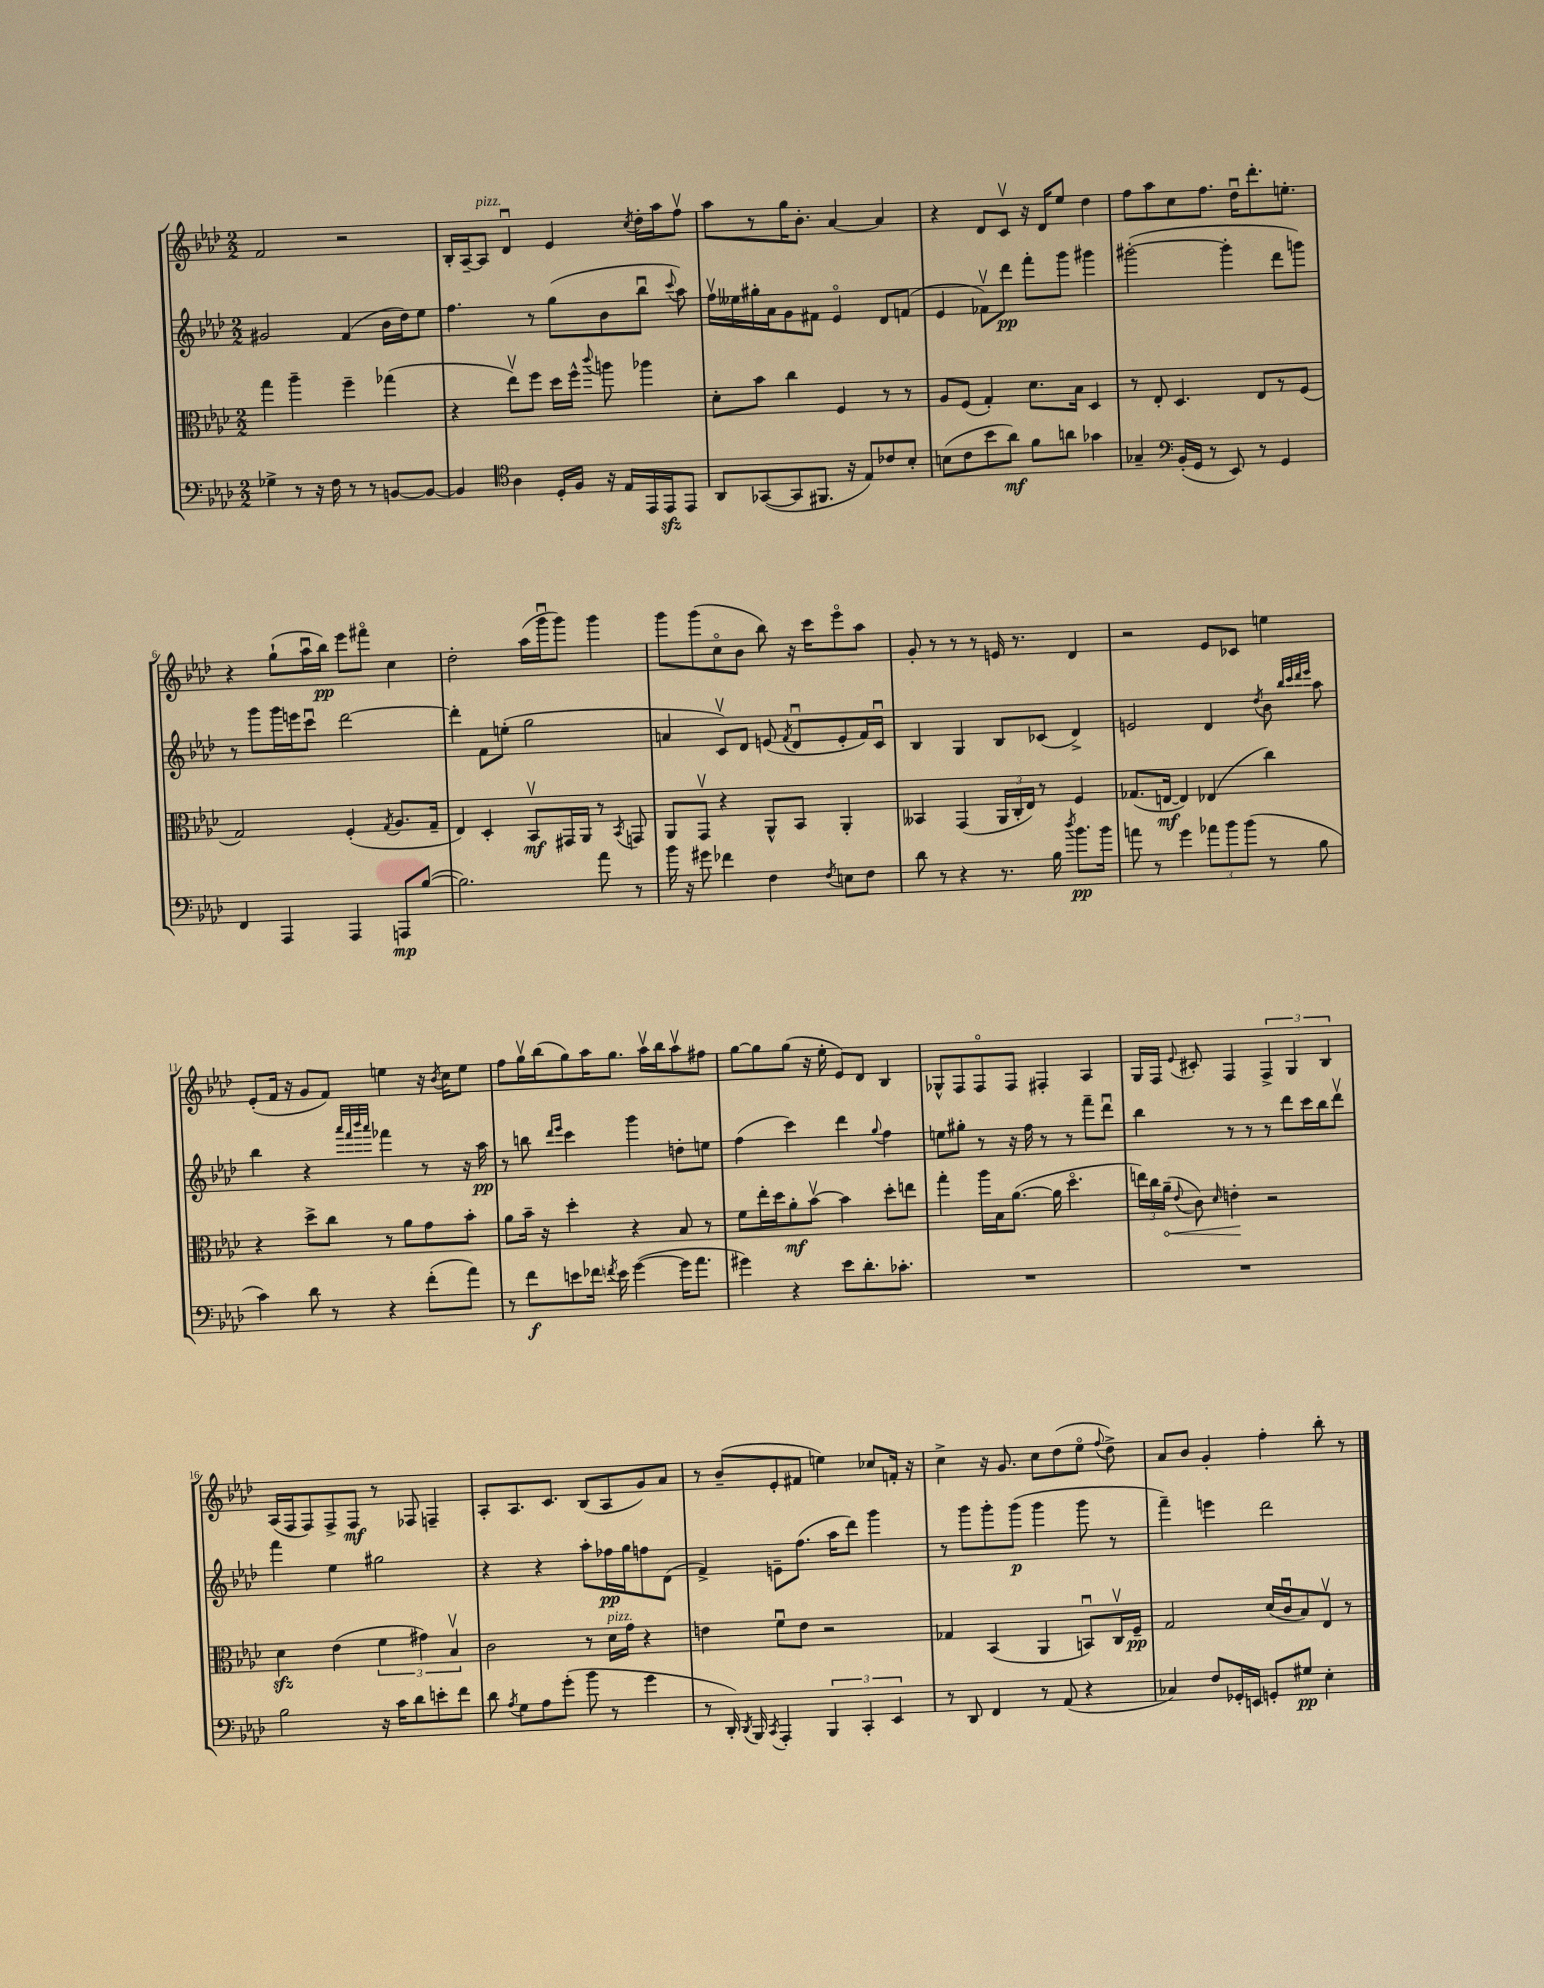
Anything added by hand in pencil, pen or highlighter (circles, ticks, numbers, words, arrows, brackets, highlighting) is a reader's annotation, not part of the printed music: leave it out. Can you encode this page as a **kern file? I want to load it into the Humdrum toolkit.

**kern	**kern	**kern	**kern
*staff4	*staff3	*staff2	*staff1
*clefF4	*clefC3	*clefG2	*clefG2
*k[b-e-a-d-]	*k[b-e-a-d-]	*k[b-e-a-d-]	*k[b-e-a-d-]
*M2/2	*M2/2	*M2/2	*M2/2
4G-^	4gg	2g#	2f
8r	4aa-~	.	.
16r	.	.	.
16F	.	.	.
8r	4ff~	(4f	2r
8r	.	.	.
[8BB	(4gg-	16b-	.
.	.	16dd-)	.
8BB_	.	8ee-	.
=	=	=	=
4BB]	4r	4.ff	16B-'
.	.	.	[16A-~
.	.	.	8A-]
*clefC4	*	*	*
4A-	8ee-v)	.	4d-u
.	8ff	8r	.
16D-'	16dd-	(8gg	4e-
16F	16ff^^	.	.
.	8qqccc	.	.
16r	8aa	8b-	.
16E-	.	.	.
.	.	.	8qcc
16EE-	4aa-	8bb-u	16dd-'
16EE-	.	.	16aa-
.	.	8qqccc	.
8EE-	.	8aa-)	8ffv
=	=	=	=
8AA-	8d-'	16ffv	8aa-
.	.	16ee--	.
([8GG-	8b-	16gg#'	8r
.	.	16a-	.
8GG-]	4cc	8g	16gg
.	.	.	8.b-'
8.FF#	.	8f#	.
.	4F	4e-o	[4a-
16r	.	.	.
8E-)	.	.	.
8c-	8r	8d-	4a-]
8B-'	8r	(8f	.
=	=	=	=
(8B	8A-	4e-	4r
8c	(8F	.	.
8b-	4G')	8f-v)	8d-
8a-)	.	8ddd-	8cv
8f	8.d-	8fff'	16r
.	.	.	16d-
8a	.	8ggg	8ee-
.	16B-	.	.
4g-	4D-	4ggg#	4dd-
=	=	=	=
4G-~	8r	([2ggg#'	8ff
.	8E-'	.	8aa-
*clefF4	*	*	*
(16BB-'	4.D-	.	8cc
16GG	.	.	.
8r	.	.	8.ff
8EE-)	.	4ggg#']	.
.	.	.	16dd-u
8r	8E-	.	8.ddd-'
4GG	8r	8ddd-	.
.	.	.	8.ee'
.	(8F	8ggg)	.
=	=	=	=
4FF	2G)	8r	4r
.	.	8ggg	.
4AAA-	.	16ggg	(8gg`
.	.	16eee	.
.	.	8cccu	16aa-u
.	.	.	16bb-)
4AAA-	(4F'	[2ddd-	8eee-
.	.	.	8fff#o
.	8qG	.	.
8AAA	8.A-	.	4cc
([8B-	.	.	.
.	16G~	.	.
=	=	=	=
2.B-])	4E-)	4ddd-']	2dd-'
.	4D-'	8f	.
.	.	(8ee'	.
.	8BB-v	2gg	(16aa-
.	.	.	16gggu
.	16GG#	.	8ggg)
.	16AA-	.	.
8a-	8r	.	4ggg
.	8qBB-	.	.
8r	8GG	.	.
=	=	=	=
16b-	8AA-	4a	8ggg
16r	.	.	.
8g#	8GGv	.	(8ggg
4f-	4r	8cv)	8cco
.	.	8d-	8b-
4F	8AA-^^	(8e	8bb-)
.	.	8qf	.
.	8BB-	8d-u	16r
.	.	.	16ccc
8qF	.	.	.
8E	4AA-'	8e'	8eee-o
8F	.	16f)	8aa-
.	.	16cu	.
=	=	=	=
8d-	4BB--	4B-	8g'
8r	.	.	8r
4r	(4GG	4G	8r
.	.	.	8r
8.r	24AA-	8B-	16e
.	24C'	.	.
.	.	.	8.r
.	24E-)	.	.
.	8r	(8c-	.
16B-	.	.	.
8qdd-	.	.	.
8.b-	4F	4d-^)	4d-
16b-	.	.	.
=	=	=	=
8a	(8.G-	2e	2r
8r	.	.	.
.	[16E	.	.
4g	4E])	.	.
12a-	(4E-	4d-	8e-
12b-	.	.	.
.	.	.	8c-
(12b-	.	.	.
.	.	8qdd-	.
8r	4cc)	8b-	4ee
.	.	32qqbb-	.
.	.	32qqccc	.
.	.	32qqddd-	.
.	.	32qqeee-	.
8B-	.	8aa-	.
=	=	=	=
4c)	4r	4bb-	(8e-'
.	.	.	16f
.	.	.	16r
8d-	8dd-^	4r	8g
8r	8cc	.	8f)
.	.	32qqaaa-	.
.	.	32qqfff	.
.	.	32qqbbb-	.
.	.	32qqaaa-	.
4r	8r	4fff-	4ee
.	8a-	.	.
(8f'	8g	8r	16r
.	.	.	8qb-
.	.	.	16cc
8a-)	8b-'	16r	8ee
.	.	16aa-	.
=	=	=	=
8r	8a-	8r	8ff
8f	16b-~	8bb	16ggv
.	16r	.	(16bb-
.	.	16qqddd-	.
.	.	16qqeee-	.
8e	4dd-'	4ccc	8gg)
16f-	.	.	16aa-
8qf	.	.	.
16e	.	.	8.gg
([4g	4r	4ggg	.
.	.	.	16aa-v
.	.	.	16bb-
16g]	8B-	8dd'	8aa-v
8.a-	.	.	.
.	8r	8ee	8ff#
=	=	=	=
4g#)	8f	(4ff	[8gg
.	16ee-'	.	8gg]
.	16dd-	.	.
4r	8a-'	4ccc)	(8gg
.	[8b-v	.	16r
.	.	.	16ee-'
8e-	4b-]	4ddd-	8e-)
8.d-'	.	.	8d-
.	.	8qqgg	.
.	8dd-'	4ff	4B-
8.c-'	.	.	.
.	8ee	.	.
=	=	=	=
1r	4gg'	8ee	8G-^^
.	.	8gg#'	8F
.	16aa-	8r	8Fo
.	16B-	.	.
.	([8.a-	16r	8F
.	.	16ff	.
.	.	8r	4F#'
.	16a-]	.	.
.	4.dd-o	8r	.
.	.	8fff~	4A-
.	.	8ddd-u	.
=	=	=	=
1r	24ee)	4bb-	16G
.	24cc	.	.
.	.	.	16F
.	(24a-~	.	.
.	8qqe-	.	8qqe-
.	8c)	.	8c#'
.	16qqd-	.	.
.	4e'	8r	4F
.	.	8r	.
.	2r	8r	6F^
.	.	8ddd-	.
.	.	.	6G
.	.	16ccc	.
.	.	16bb-	.
.	.	.	6B-
.	.	8ddd-v	.
=	=	=	=
2B-	4d-	4fff	(16A-
.	.	.	16F
.	.	.	8F)
.	(4e-	4ee-	8F^
.	.	.	8F
16r	6f	2gg#	8r
16c	.	.	.
8d-	.	.	8F-
.	6g#)	.	.
8e'	.	.	4F~
.	6B-v	.	.
8f	.	.	.
=	=	=	=
8d-	2c	4r	8A-'
8qA-	.	.	.
8G	.	.	8.A-
8A-	.	4r	.
.	.	.	8.c
(8g'	.	.	.
8b-	8r	8aa-'	(8B-
8r	16d-	16ff-	8A-
.	16g	16gg	.
4g	4r	8ff	8g)
.	.	(8d-	8a-
=	=	=	=
8r	4e	4f^)	8r
16DD-')	.	.	(8b-~
8qDD-	.	.	.
16BBB-	.	.	.
8qCC	.	.	.
4AAA-'	8fu	8e~	8e-'
.	8e	(8.ff	8f#
6BBB-	2r	.	4ee)
.	.	16aa-	.
.	.	8ddd-)	.
6CC'	.	.	.
.	.	4ggg	8cc-
6EE-	.	.	.
.	.	.	16f'
.	.	.	16r
=	=	=	=
8r	4G-	8r	4cc^
8DD-	.	8ggg	.
4FF	(4BB-	8ggg'	16r
.	.	.	8.g
.	.	(8ggg	.
8r	4AA-	4ggg	8cc
(8AA-	.	.	(8dd-
4r	8BBu)	8ggg	8ee-o
.	.	.	8qqff
.	16Cv	8r	8dd-^)
.	16F~	.	.
=	=	=	=
4C-)	2G	4fff~)	8a-
.	.	.	8b-
8F	.	4eee	4g'
16GG-'	.	.	.
16EE	.	.	.
8GG'	(16d-	2ddd-	4ff'
.	16cu	.	.
8G#	8B-)	.	.
4E-'	8E-v	.	8bb-'
.	8r	.	8r
==	==	==	==
*-	*-	*-	*-
